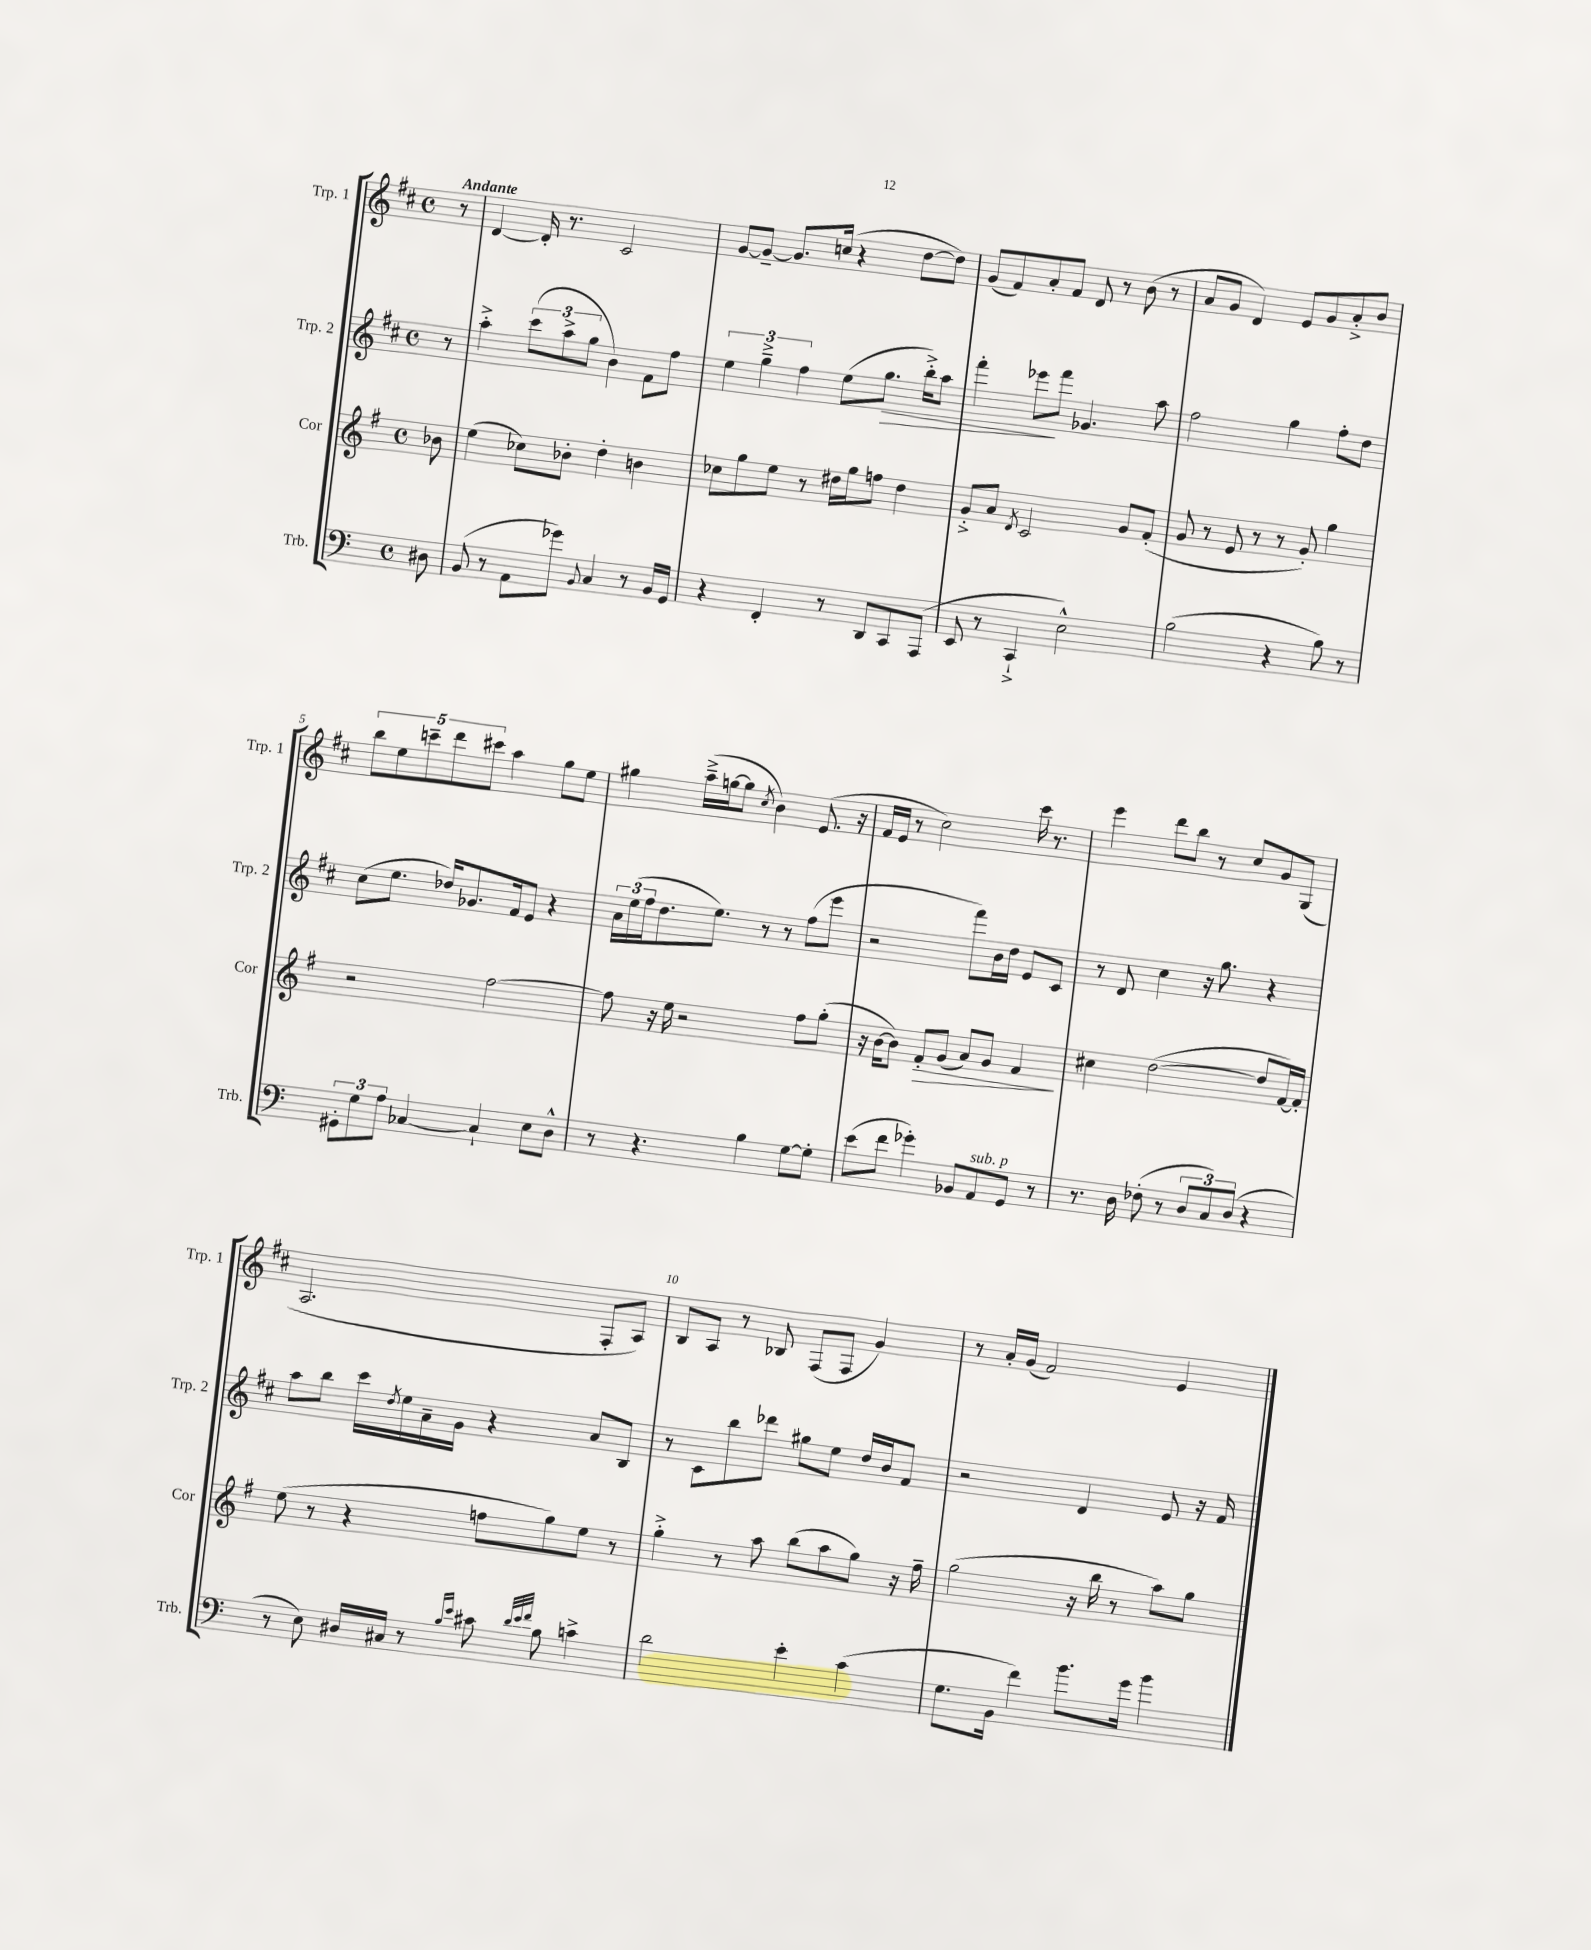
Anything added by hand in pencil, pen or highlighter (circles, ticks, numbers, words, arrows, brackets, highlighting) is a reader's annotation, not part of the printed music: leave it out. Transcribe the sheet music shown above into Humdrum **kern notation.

**kern	**kern	**kern	**kern
*staff4	*staff3	*staff2	*staff1
*clefF4	*clefG2	*clefG2	*clefG2
*k[]	*k[f#]	*k[f#c#]	*k[f#c#]
*M4/4	*M4/4	*M4/4	*M4/4
*met(c)	*met(c)	*met(c)	*met(c)
8D#	8b-	8r	8r
=	=	=	=
(8BB	(4ee	4aa'^	[4d
8r	.	.	.
8AA	8cc-)	(12ccc#	16d']
.	.	.	8.r
.	.	12aa^	.
8g-)	8b-'	.	.
.	.	12gg	.
8qqBB	.	.	.
4C	4dd'	4b)	2c#
8r	4b	8f#	.
16BB	.	8ff#	.
16GG	.	.	.
=	=	=	=
4r	8cc-	6ee	[8g
.	8gg	.	8g~_
.	.	6gg~^	.
4FF'	8ee	.	8.g]
.	.	6ff#	.
.	8r	.	.
.	.	.	(16cc
8r	16dd#	(8ee	4r
.	16gg	.	.
8DD	8ff	8.gg	.
8CC	4dd#	.	[8dd
.	.	16bb'^)	.
(8AAA	.	8aa	8dd])
=	=	=	=
8EE	8g'^	4fff#'	(8g
8r	8a	.	8f#)
.	8qd	.	.
4CC`^	2c	8eee-	8a'
.	.	8fff#	8f#
2E^^)	.	4.g-	8d
.	.	.	8r
.	8g	.	(8b
.	(8f#'	8aa	8r
=	=	=	=
(2B	8g	2ff#	8a
.	8r	.	8g
.	8e	.	4d)
.	8r	.	.
4r	8r	4gg	8e
.	8g')	.	8g
8B)	4gg	8ff#'	8a'^
8r	.	8dd	8b
=	=	=	=
12GG#'	2r	(8cc#	10bb
12G	.	.	.
.	.	.	10ee
.	.	8.ee	.
12A	.	.	.
.	.	.	10ccc~
[4C-	.	.	.
.	.	.	10ddd
.	.	16dd-)	.
.	.	8.g-	.
.	.	.	10ccc#
4C-`]	[2ff#	.	4aa
.	.	16f#	.
.	.	8e	.
8E	.	4r	8gg
8D^^	.	.	8ee
=	=	=	=
8r	8ff#]	24a	4gg#
.	.	(24ee	.
.	.	24ff#	.
4.r	16r	8.dd	.
.	16ee	.	.
.	2r	.	(16aa~^
.	.	8.ee)	[16gg
.	.	.	8gg]
.	.	.	8qcc#
4B	.	8r	4b)
.	.	8r	.
[8G	8ff#	(8ff#	(8.e
8G']	(8gg'	8eee	.
.	.	.	16r
=	=	=	=
(8e	16r	2r	16f#
.	[16b	.	16e
8f	8b])	.	8r
4g-')	8f#'	.	2cc#)
.	(8g	.	.
8BB-	8a)	8fff#)	.
8AA	8g	16b	.
.	.	16dd	.
8GG	4f#	8e	16ccc#
.	.	.	8.r
8r	.	8c#	.
=	=	=	=
8.r	4cc#	8r	4eee
.	.	8d	.
16D	.	.	.
(8F-'	([2dd	4cc#	8ddd
8r	.	.	8bb
12D	.	16r	8r
.	.	8.gg	.
12C)	.	.	.
.	.	.	8cc#
(12D	.	.	.
4r	8dd]	4r	8g
.	[16f#)	.	(8G
.	16f#']	.	.
=	=	=	=
8r	(8ee	8aa	2.A
8E)	8r	8bb	.
16D#	4r	16ccc#	.
.	.	8qdd	.
16C#	.	16ee	.
8r	.	16a~	.
.	.	16g	.
16qqB	.	.	.
16qqe	.	.	.
8c#	8ff	4r	.
32qqd	.	.	.
32qqe	.	.	.
32qqf	.	.	.
8B	8gg)	.	.
4c^	8ee	8a	8F#'
.	8r	8B	8A)
=	=	=	=
2d	4gg'^	8r	8B
.	.	8c#	8A
.	8r	8bb	8r
.	8aa	8ddd-	8B-
4e'	(8bb	8gg#	(8F#
.	8aa	8ee	8F#
(4c	8gg)	16dd	4g)
.	.	16b	.
.	16r	8f#	.
.	16ff#~	.	.
=	=	=	=
8.G	(2gg	2r	8r
.	.	.	16a'
16BB	.	.	(16g
4f)	.	.	2f#)
8.b	16r	4d	.
.	16bb	.	.
.	8r	.	.
16g	.	.	.
4b	8aa)	8e	4e
.	8gg	16r	.
.	.	16f#	.
==	==	==	==
*-	*-	*-	*-
